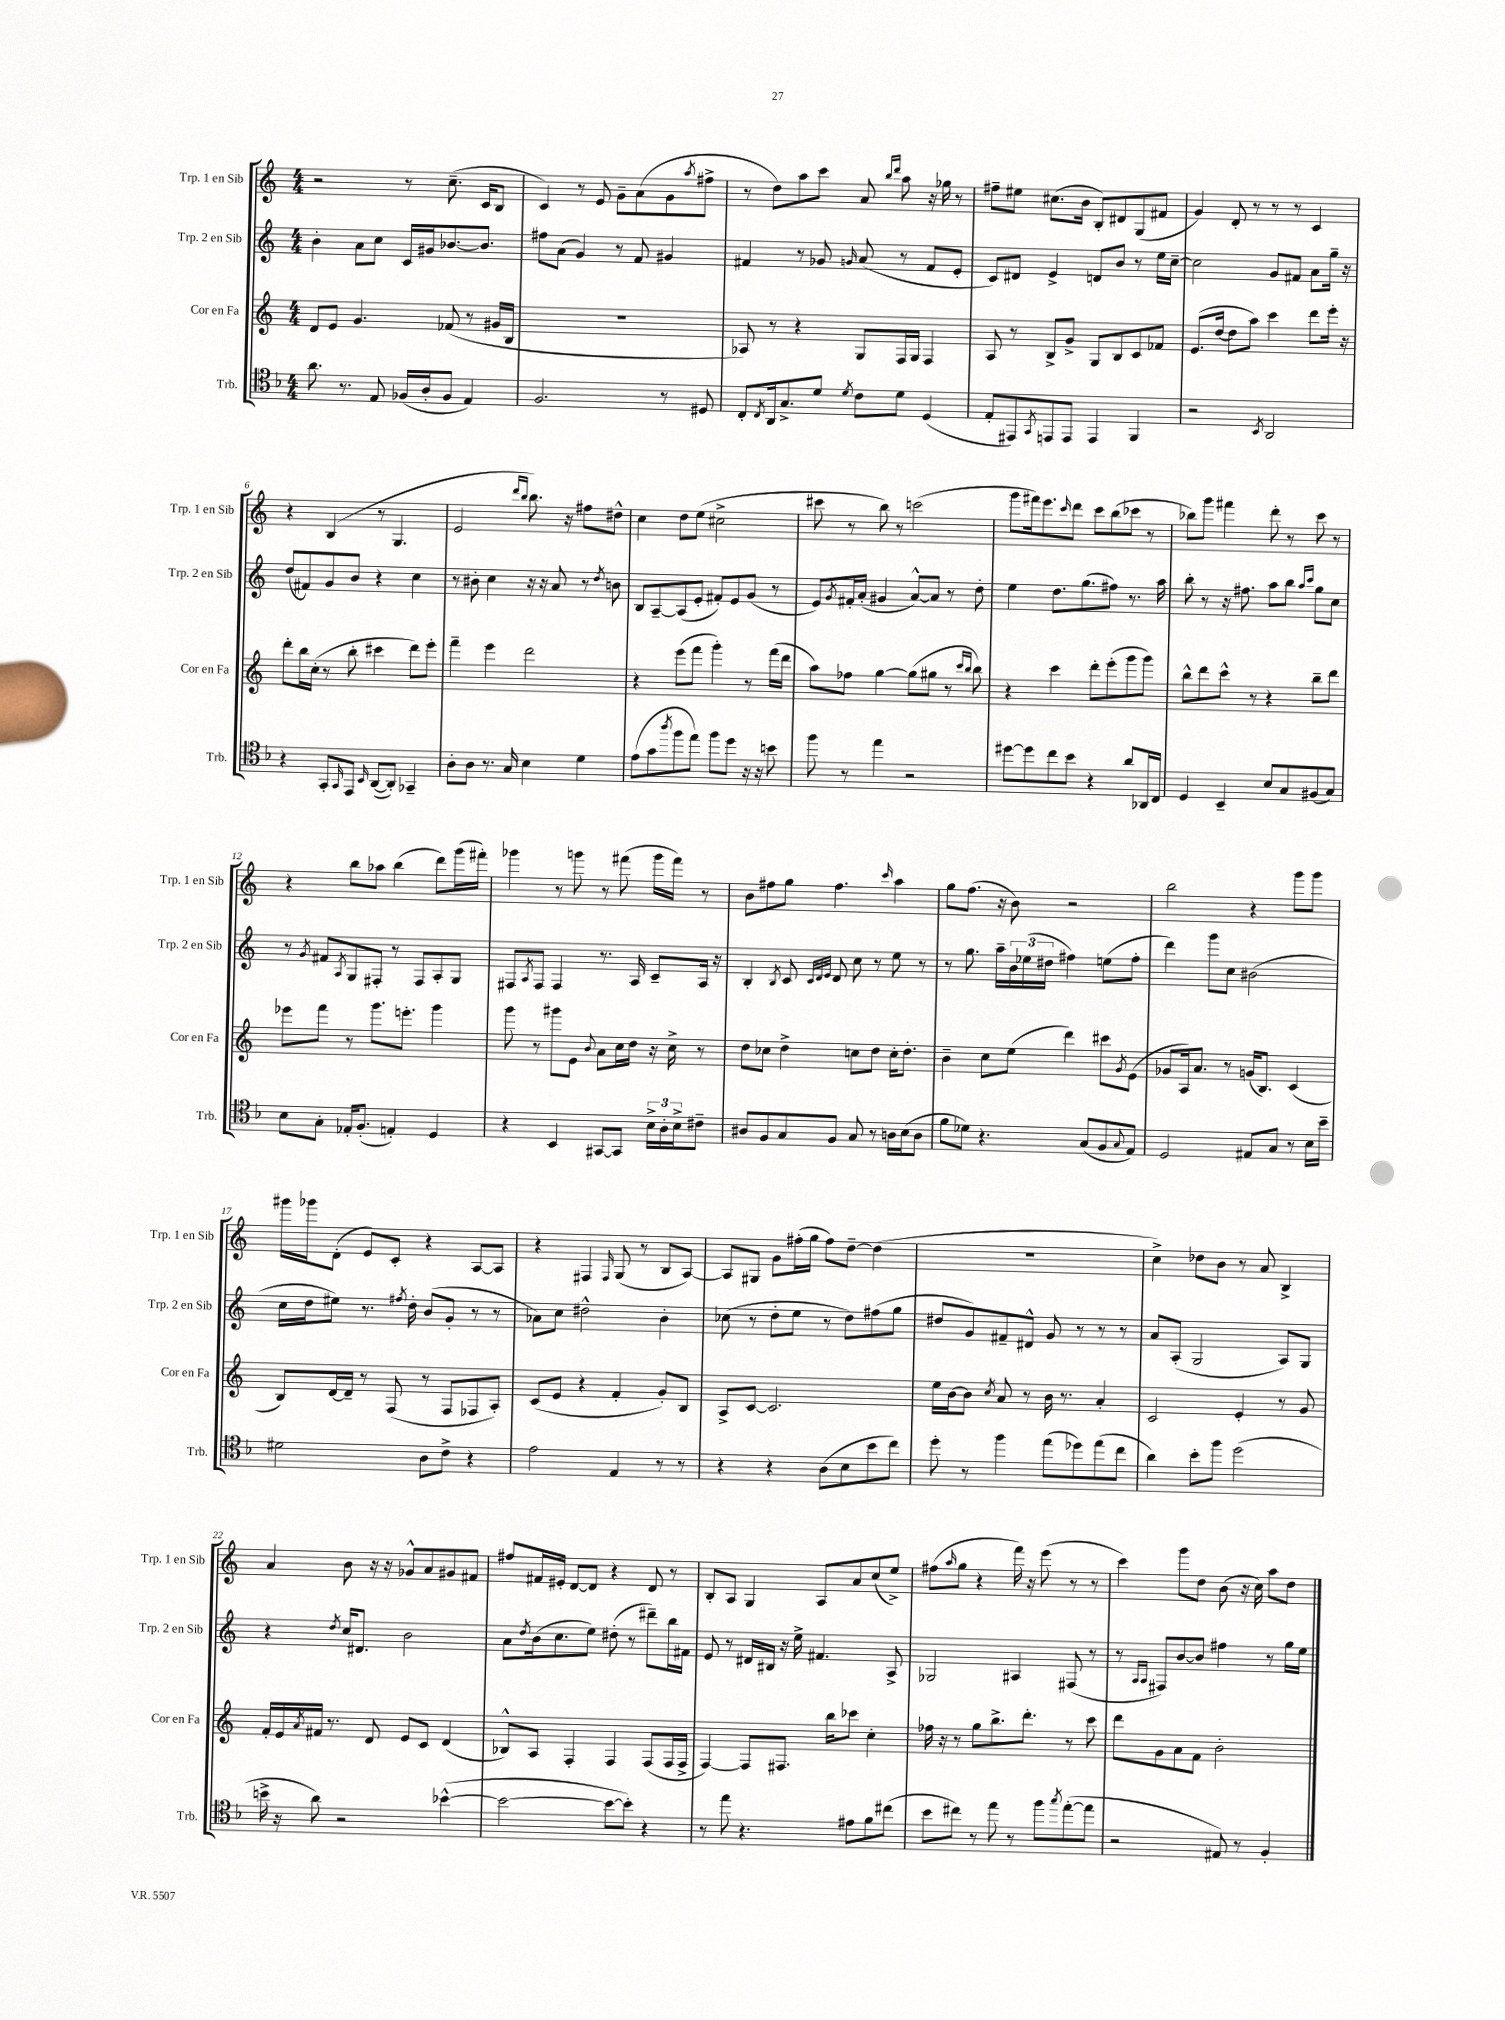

**kern	**kern	**kern	**kern
*part4	*part3	*part2	*part1
*staff4	*staff3	*staff2	*staff1
*I"Trb.	*I"Cor en Fa	*I"Trp. 2 en Sib	*I"Trp. 1 en Sib
*I'Trb.	*I'Cor en Fa	*I'Trp. 2 en Sib	*I'Trp. 1 en Sib
*clefC4	*clefG2	*clefG2	*clefG2
*k[b-]	*k[]	*k[]	*k[]
*M4/4	*M4/4	*M4/4	*M4/4
=1	=1	=1	=1
8.a\	8d/L	4b'\	2r
.	8e/J	.	.
8.r	.	.	.
.	4.g/	8a\L	.
8E/	.	8cc\J	.
(16F-X/LL	.	16c/LL	8r
16A'/J	.	16g#X/J	.
8F-/J	(8f-X/	[8.b-X/	(8.cc~\
4E/)	8r	.	.
.	.	8.b-/J]	16c/KL
.	16g#X/LL	.	8B/J
.	16B/JJ	.	.
=2	=2	=2	=2
2.F/	1r	8ff#X\L	4c/)
.	.	(8a\J	.
.	.	4g/)	8r
.	.	.	8e/
.	.	8r	8g~\L
.	.	8f/	(8a\
8r	.	4g#X/	8g\
.	.	.	8qaa/
8D#X/	.	.	8ff#X^\J
=3	=3	=3	=3
8C'/L	8A-X/)	4f#X/	8r
8qC/	.	.	.
16AA/k	8r	.	8dd\L)
8.G^/	.	.	.
.	4r	8r	8aa\
8d/J	.	8g-X/	8ccc\J
8qd/	.	16qqgn/	.
8c\L	8G/L	(8a/	8a/
.	.	.	16qqbb/LL
.	.	.	16qqddd/JJ
8d\J	16F/L	8r	8aa\
.	16G/JJ	.	.
(4D/	4F/	8f#/L	16r
.	.	.	16gg-X\
.	.	8e'/J	8r
=4	=4	=4	=4
8E'/L	8A/	8c/L)	8ff#X~\L
8EE#X/)	8r	8d#X/J	8ee#X\J
8qGG/	.	.	.
8EEn/	8B^/L	4e^/	(8.cc#X\L
8EE/J	8g^/J	.	.
.	.	.	16b\Jk
4EE/	8G/L	8dn/L	8B'/L)
.	8B/	8b/J	8d#X/
4FF/	8c/	8r	(8G/
.	8f-X/J	16ee\LL	8f#X/J
.	.	[16cc~\JJ	.
=5	=5	=5	=5
2r	(8.e/L	2cc\]	4g/)
.	[16dd/Jk	.	.
.	8dd\L]	.	8d'/
.	8aa\J)	.	8r
8qBB-/	.	.	.
2AA/	4ccc\	8g/L	8r
.	.	8f#X/J	8r
.	8ddd\L	8a\L	4c/
.	16eee'\Jk	16gg~\Jk	.
.	16r	16r	.
!!LO:LB:g=z
=6	=6	=6	=6
4r	8ddd'\L	(8dd/L	4r
.	16bb\L	8f#X/)	.
.	(16cc'\JJ	.	.
8GG'/L	8r	8g/	(4B/
16qqGG/	.	.	.
8EE/J	8bb'\	8b/J	.
16qqBB-/	.	.	.
([8AA/L	4ccc#X\	4r	8r
8AA'/J])	.	.	4.G/
4GG-X~/	8ddd\L)	4cc\	.
.	8eee'\J	.	.
=7	=7	=7	=7
8A'\L	4fff~\	8r	2e/
8A\J	.	8b#X'\	.
8.r	4eee\	4cc\	.
16G/	.	.	.
.	.	.	16qqddd/LL
.	.	.	16qqbb/JJ
4B-\	2ddd\	16r	8.bb\)
.	.	16r	.
.	.	8a/	.
.	.	.	16r
4d\	.	8r	8ff#X\L
.	.	8qdd/	.
.	.	8bn\	8dd#X^^\J
=8	=8	=8	=8
(8e\L	4r	8B/L	4cc\
8g\	.	[8A~/	.
8qaa/	.	.	.
8ff\	(8eee\L	(8A/]	8dd\L
8ee\J)	8fff\J	8e'/J	(8ee\J
8ff\L	4ggg'\)	8f#X'/L)	2cc#X^\
8dd\J	.	8e/	.
16r	8r	(8g/J	.
16r	.	.	.
8bn\	(16fff\LL	8r	.
.	16ddd\JJ	.	.
=9	=9	=9	=9
8ff\	8aa\L)	8e/L)	8ccc#X\
.	.	8qg/	.
8r	8ff-X\J	16f#X'/L	8r
.	.	(16a'/JJ	.
4ee\	[4gg\	4g#X/	8bb\)
.	.	.	8r
2r	(8gg\L]	[8a^^/L)	(2cccn\
.	8gg#X\J	8a/J]	.
.	8r	8r	.
.	16qqccc/LL	.	.
.	16qqbb/JJ	.	.
.	8bb\)	8dd'\	.
=10	=10	=10	=10
[8dd#X\L	4r	4ee\	8ggg\L
8dd#\]	.	.	16fff#X\k)
.	.	.	8.eee\
8cc\	4ccc\	8.dd\L	.
.	.	.	16qqccc/
8b-\J	.	.	8ddd\J
.	.	(8.gg\	.
4r	8ddd'\L	.	8ccc\L
.	(8eee'\	8ff#X\J)	(8bb\
8a/L	8ggg\	8.r	8ccc-X\J
16AA-X/L	8ggg\J)	.	8r
16C/JJ	.	16aa\	.
=11	=11	=11	=11
4D/	8bb^^\L	8bb'\	8bb-X\L)
.	8ddd\	8r	8ggg\J
4BB-~/	8ccc^^\J	16r	4fff#X\
.	.	8.ff#X\	.
.	8r	.	.
8B-/L	4r	8aa\L	8ddd'\
8G/	.	8bb\J	8r
.	.	16qqaa/LL	.
.	.	16qqccc/JJ	.
(8F#X/	8bb~\L	8gg\L	8ccc\
8G/J)	8ddd\J	8cc\J	8r
!!LO:LB:g=z
=12	=12	=12	=12
8B-\L	8eee-X\L	8r	4r
.	.	8qg/	.
8G'\J	8fff\J	8f#X/L	.
.	.	8qA/	.
16E-X'/KL	8r	8G/	8bb\L
(8.F'/J	.	.	.
.	8.ggg\L	8F#X'/J	8aa-X\J
4En'/)	.	8r	(4bb\
.	8.eeen'\J	.	.
.	.	8F#/L	.
4D/	4ggg\	8A'/	8ddd\L)
.	.	8G/J	(16ggg\L
.	.	.	16fff#X'\JJ)
=13	=13	=13	=13
4r	8ggg\	8F#X/L	4ggg-X\
.	.	8qA/	.
.	8r	8F#/J	.
4BB-/	8ggg#X\L	4F#/	8r
.	8e\J	.	8gggn\
.	8qqb/	.	.
[8GG#X/L	8a\L	8.r	8r
8GG#/J]	16cc\L	.	(8fff#X\
.	16dd\JJ	16A/	.
24B-^\LL	16r	8c~/L	16ggg\LL
24A'\	.	.	.
.	16cc^\	.	16fff#\JJ)
24B-^\J	.	.	.
8c#X~\J	8r	16A/Jk	8r
.	.	16r	.
=14	=14	=14	=14
8A#X/L	8dd\L	4B'/	8b\L
8F/	8cc-X\J	.	8ff#X\
.	.	8qB/	.
8G/	4dd^\	8c/	8gg\J
.	.	32qqc/LLL	.
.	.	32qqd/	.
.	.	32qqe/JJJ	.
8F/J	.	8d/	4.ff#\
8G/	8ccn\L	8cc\	.
8r	8dd\J	8r	.
.	.	.	16qqccc/
16An\LL	16cc'\KL	8ee\	4aa\
(16B-\J	8.dd'\J	.	.
8A\J	.	8r	.
=15	=15	=15	=15
8f\L	4b~\	8r	8gg\L
8d-X\J)	.	8.gg\	(8.ff\J
4.r	8cc\L	.	.
.	.	16aa~\LL	16r
.	(8ee\J	24b\	8b\)
.	.	(24ee-X\	.
.	.	24dd#X\JJ	.
.	4ddd\)	4ff#X\)	2r
(8G/L	.	.	.
8F/	8ccc#X\L	(8een\L	.
8qqG/	8qg/	.	.
8E/J)	(8e\J	8ff#'\J	.
=16	=16	=16	=16
2D/	8g-X/L	4ddd\)	2bb\
.	16A/k)	.	.
.	8.a/J	.	.
.	.	8ggg\L	.
.	8r	8cc\J	.
8E#X/L	(16gn/KL	(2b#X\	4r
.	8.B/J)	.	.
8G/J	.	.	.
8r	(4c/	.	8ggg\L
16B-\LL	.	.	8ggg\J
16b-~\JJ	.	.	.
!!LO:LB:g=z
=17	=17	=17	=17
2d#X\	8B/L)	16cc\LL	16ggg#X\LL
.	.	16dd\J	16ggg-X\J
.	[16d/L	8ee#X\J)	(8d'\J
.	16d~/JJ]	.	.
.	8r	8.r	8e/L)
.	(8F/	.	8c'/J
.	.	8qff#X/	.
.	.	16dd'\	.
8A\L	8r	(8b/L	4r
8c^\J	8F/L	8g'/J	.
4r	8F-X/	8r	[8A/L
.	8A'/J)	8r	8A/J]
=18	=18	=18	=18
2e\	(8c/L	8a-X\L)	4r
.	8e/J	8cc\J	.
.	4r	2dd#X^^\	4F#X/
.	.	.	16qqF#/
4E/	4f'/	.	(8G/
.	.	.	8r
8r	8g'/L)	4b'\	8B/L
8r	8B/J	.	[8A/J)
=19	=19	=19	=19
4r	8A^/L	(8cc-X\	8A/L]
.	[8c/J	8r	8G#X/J
4r	2.c/]	8dd'\L	8g\L
.	.	8ee\J	(16ff#X'\L
.	.	.	16gg\JJ
(8A\L	.	8r	8ff#\L)
8B-\	.	8dd\L)	[8dd~\J
8b-\	.	(8ff#X\	(4dd\]
8cc\J)	.	8gg\J	.
=20	=20	=20	=20
8dd'\	16ee\LL	8dd#X/L	1r
.	[16b\J	.	.
8r	8b\J]	8g/)	.
.	8qcc/	.	.
4ff\	8a/	8f#X~/	.
.	8r	8d#X^^/J	.
(8ee\L	16b\	8g/	.
.	8.r	.	.
8dd-X\)	.	8r	.
(8ee\	4a'/	8r	.
8cc\J	.	8r	.
=21	=21	=21	=21
4a\)	2c/	8a/L	4cc^\)
.	.	(8A'/J	.
8b-'\L	.	2G/	8dd-X\L
8ff\J	.	.	8b\J
(2dd\	4e'/	.	8r
.	.	.	8a/
.	8r	8A/L)	4B^/
.	8g/	8G/J	.
!!LO:LB:g=z
=22	=22	=22	=22
16bn^\	16f'/LL	4r	4a/
16r	16e/	.	.
.	8qa/	.	.
8a\)	16f#X/JJ	.	.
.	8.r	.	.
.	.	8qdd/	.
2r	.	16cc/KL	8b\
.	.	8.d#X/J	.
.	8d/	.	16r
.	.	.	16r
.	8e/L	2b\	8g-X^^/L
.	8c/J	.	8a/
([4b-X^^\	(4d/	.	8g#X/
.	.	.	8f#X/J
=23	=23	=23	=23
2b-\_	8B-X^^/L)	8a\L	8ff#X/L
.	.	8qdd/	.
.	8A/J	(16b\k	16f#X/L
.	.	8.cc\	16e#X'/JJ
.	4F'/	.	[8d/L
.	.	8ee\J)	8d/J]
8b-\L_	4F/	(8dd#X'\	4r
8b-'\J])	.	8r	.
4r	(8F/L	8ddd#X~\L)	8d/
.	16F/L	16bb\L	8r
.	16F^/JJ	16f#X\JJ	.
=24	=24	=24	=24
8r	[4F/)	8e/	8B'/L
8ee\	.	8r	8A/J
4.r	8F/L]	16d#X/LL	4G/
.	.	16B#X/JJ	.
.	8.F#X/J	16r	.
.	.	16ee^\	.
.	.	4.f#X/	8A/L
.	16bb\KL	.	.
8e#X\L	8ccc-X\J	.	8a/
8f\	4cc'\	.	(8cc/
(8cc#X\J	.	8A^/	8ee^/J)
=25	=25	=25	=25
8b-\L	16ff-X\	2G-X/	(8ff#X\L
.	16r	.	.
.	.	.	16qqaa/
8cc#X\J)	8r	.	8gg\J
8r	8gg\L	.	4r
8ee\	8.bb^\	.	.
8r	.	4A#X/	16fff\)
.	8.ddd'\J	.	16r
8ff\L	.	.	(8eee\
8qgg/	.	.	.
([8ee'\	8r	(8F#X/	8r
8ee\J]	8ccc\	8r	8r
=26	=26	=26	=26
2r	8ddd\L	8r	4ccc\)
.	.	16qqA/LL	.
.	.	16qqA/JJ	.
.	8g\	8F#X/L)	.
.	8a\	[8b/	8ggg\L
.	8f\J	8b/J]	8dd\J
8E#X/)	2b'\	4ff#X\	(8b\
8r	.	.	16r
.	.	.	16cc\)
4F'/	.	8r	8aa\L
.	.	16gg\LL	8dd\J
.	.	16ee\JJ	.
==	==	==	==
*-	*-	*-	*-
